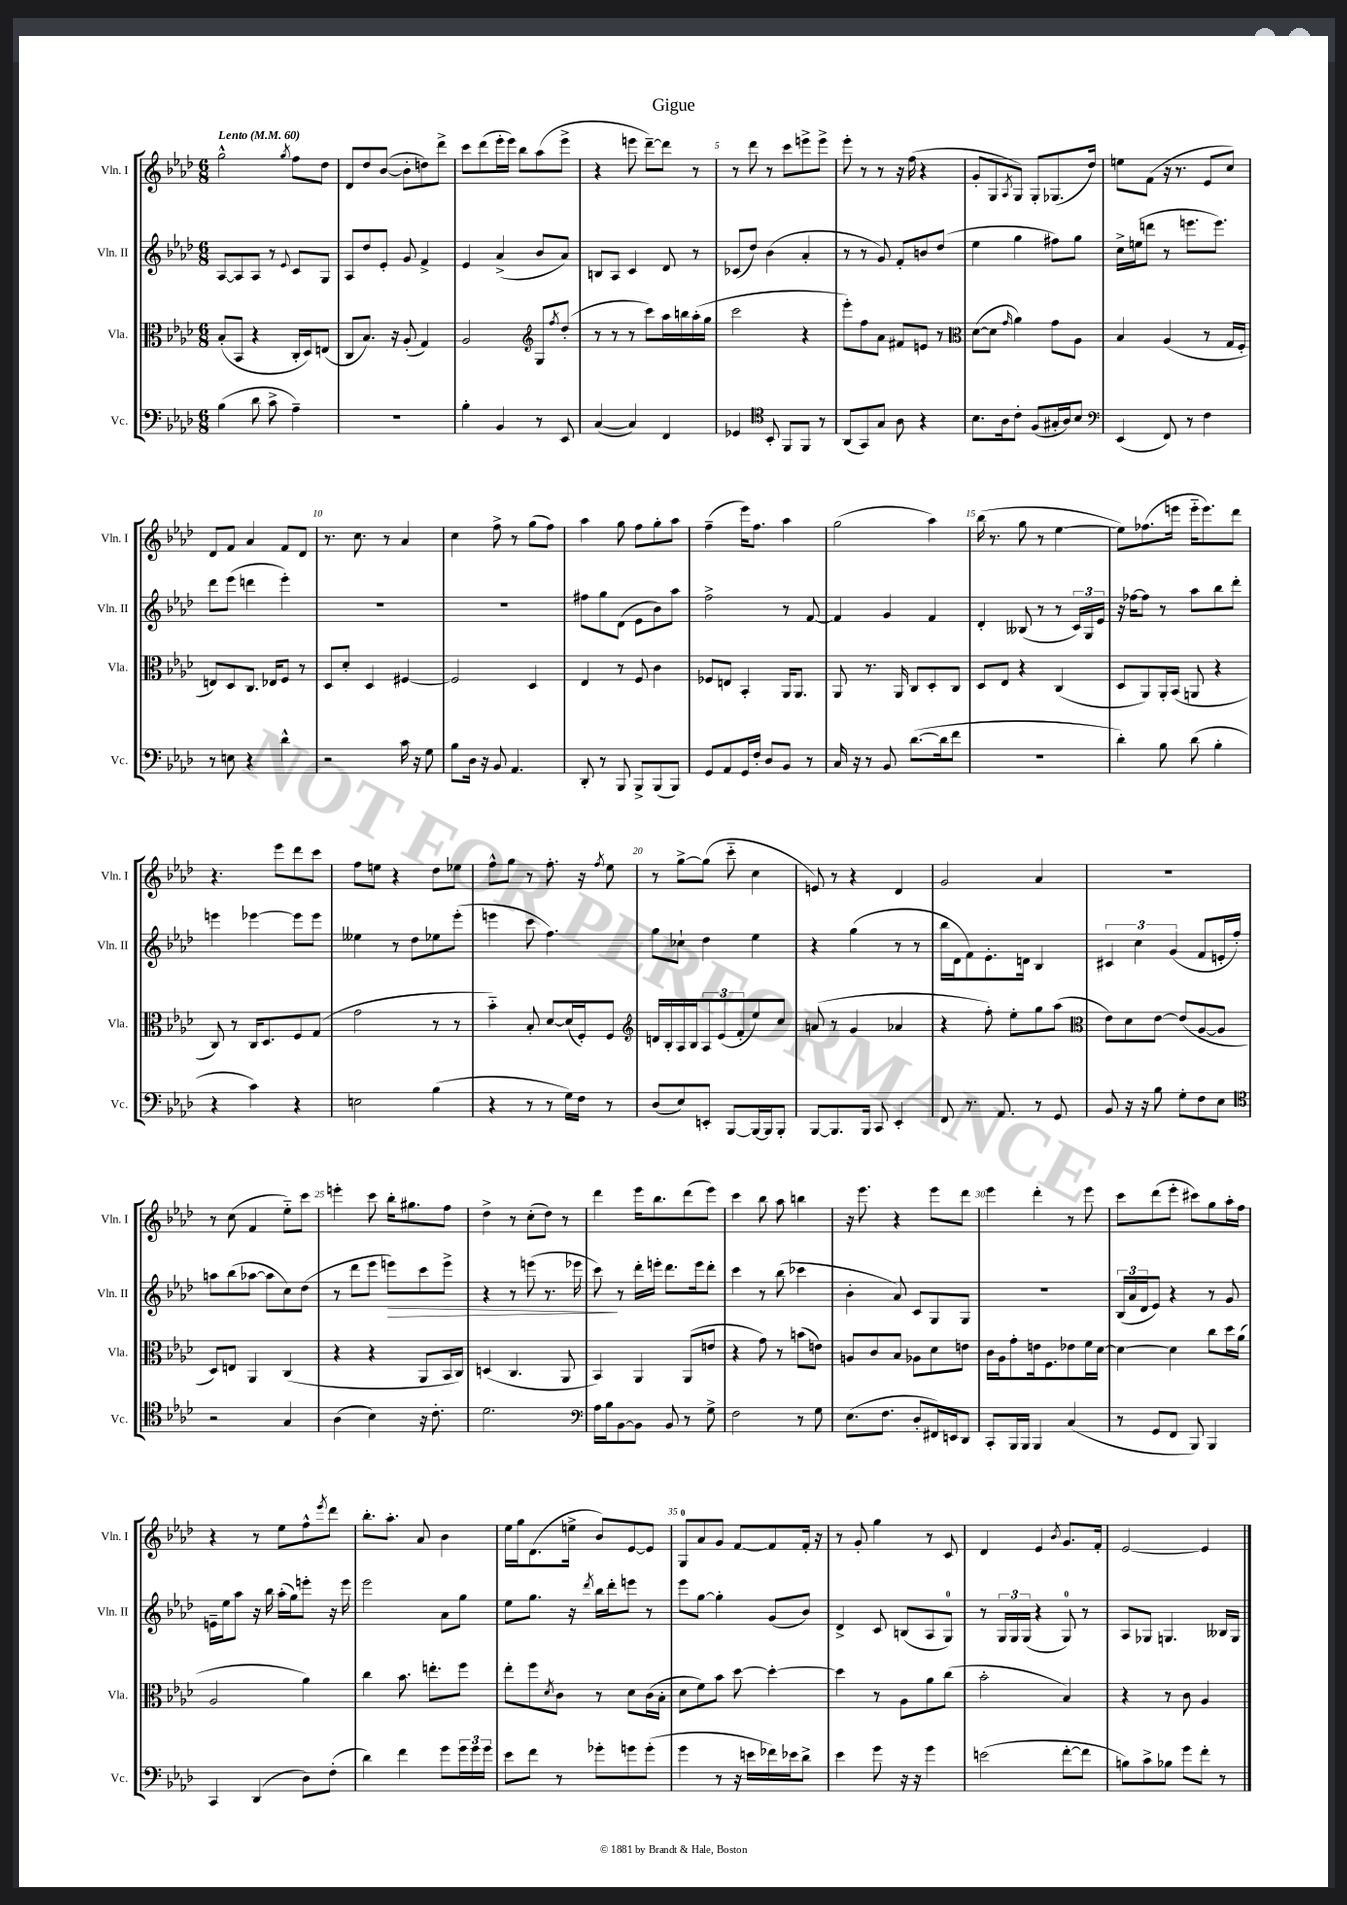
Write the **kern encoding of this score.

**kern	**kern	**kern	**kern
*staff4	*staff3	*staff2	*staff1
*clefF4	*clefC3	*clefG2	*clefG2
*k[b-e-a-d-]	*k[b-e-a-d-]	*k[b-e-a-d-]	*k[b-e-a-d-]
*M6/8	*M6/8	*M6/8	*M6/8
*MM60	*MM60	*MM60	*MM60
(4B-	(8B-'	[8A-	2gg^^
.	8BB-	8A-]	.
8d-	4r	8A-	.
8c^	.	8r	.
.	.	8qqe-	8qgg
4A-~)	16C'	8c	8ff
.	16D-)	.	.
.	(8E	8G	8dd-
=	=	=	=
2.r	8C	8A-	8d-
.	8.B-)	8dd-	8dd-
.	.	8e-'	([8b-
.	16r	.	.
.	(8A-'	8g	8b-']
.	4G)	4f^	8dd)
.	.	.	8ddd-^
=	=	=	=
4B-'	2A-	4e-	8ccc
.	.	.	(8ddd-
4BB-	.	(4a-^	16eee-'
.	.	.	16eee-)
.	.	.	8bb-
*	*clefG2	*	*
8r	8G	8b-	(8aa-
.	8qff	.	.
8EE-	(8dd-'	8a-)	8eee-^
=	=	=	=
([4C	8r	8B	4r
.	8r	8A-	.
4C])	8r	4c	8eee
.	8ccc)	.	[8ddd-~)
4FF	16aa-	8d-	8ddd-]
.	16bb	.	.
.	(16aa-'	8r	8r
.	16gg	.	.
=	=	=	=
4GG-	2ccc	(8c-	8r
.	.	8dd-)	8ddd-
*clefC4	*	*	*
8BB-'	.	(4b-	8r
8FF	.	.	8ccc
8FF	4r	4a-'	8eee^
8r	.	.	8eee^
=	=	=	=
(8AA-	8eee-')	8r	8eee-'
8GG)	8ff	8r	8r
8G	8a-	8g)	8r
8A-	8f#	8f'	16r
.	.	.	(16ff
4r	8e	8b	4r
.	8r	(8dd-	.
=	=	=	=
*	*clefC3	*	*
8.B-	([8d-	4ee-	8g'
.	8d-]	.	8G
16A-	.	.	.
.	16qqg	.	8qA-
8c'	4a-)	4gg	8G)
(8F	.	.	8G'
16G#'	8g	8ff#)	(8.G-
16A-)	.	.	.
8B-	8A-	8gg	.
.	.	.	16dd-)
=	=	=	=
*clefF4	*	*	*
(4EE-	4B-	16cc^	8ee
.	.	(16ee	.
.	.	8ddd	(8f
8FF)	(4A-	8r	16r
.	.	.	8.r
8r	.	8.eee	.
4F	8r	.	8e-
.	.	8.eee)	.
.	16G	.	8cc)
.	16F'	.	.
=	=	=	=
8r	8E)	8ddd-	8d-
8E	8D-	(8eee-	8f
4r	8.C	4ddd	4a-
.	16E-	.	.
4d-^^	8F	4eee-')	8f
.	8r	.	8d-
=	=	=	=
2r	8D-	2.r	8.r
.	8d-'	.	.
.	.	.	8.cc
.	4D-	.	.
.	.	.	8r
16c	[4F#	.	4a-
16r	.	.	.
8G	.	.	.
=	=	=	=
8B-	2F#]	2.r	4cc
16D-	.	.	.
16r	.	.	.
8BB-	.	.	8ff^
4.AA-	.	.	8r
.	4D-	.	(8gg
.	.	.	8ff)
=	=	=	=
8DD-'	4E-	8ff#	4aa-
8r	.	8gg	.
8BBB-	8r	(8d-	8gg
8BBB-^	8F	8e-	8ff
(8BBB-	4c	8b-)	8gg'
8BBB-)	.	8aa-	8aa-
=	=	=	=
8GG	8F-	2ff^	(4ff~
8AA-	8E	.	.
16GG	4BB-'	.	16eee-)
16F'	.	.	8.ff
8D-	.	.	.
8BB-	16AA-	8r	4aa-
.	8.AA-	.	.
8r	.	[8f	.
=	=	=	=
16C	8AA-	4f]	(2gg
16r	.	.	.
8r	8.r	.	.
8BB-	.	4g	.
.	16AA-	.	.
([8.d-	8C	.	.
.	8D-'	4f	4aa-)
16d-]	.	.	.
8f	8C	.	.
=	=	=	=
2.r	8D-	4d-'	(16bb-
.	.	.	8.r
.	8E-	.	.
.	4r	(8B--	8gg
.	.	8r	8r
.	(4C	8r	[4ee-
.	.	24c)	.
.	.	24G	.
.	.	24e-	.
=	=	=	=
4d-')	8D-	16r	8ee-])
.	.	[16ff-	.
.	8AA-)	8ff-]	(8.ff-
8B-	16AA-'	8r	.
.	(16BB-	.	16eee
(8d-	8AA	8aa-	16eee'~
.	.	.	8.eee)
4B-'	4r	8bb-	.
.	.	8ddd-'	8ddd-
=	=	=	=
4r	8C)	4eee	4.r
.	8r	.	.
4c)	16C	[4eee-	.
.	8.D-	.	.
.	.	.	8eee-
4r	8F	8eee-]	8ddd-
.	(8G	8eee-	8ccc
=	=	=	=
2E	2g	4ee--	8ff
.	.	.	8ee
.	.	8r	4r
.	.	8dd-	.
(4B-	8r	8ee-	8dd-
.	8r	(8eee-'	8ee-
=	=	=	=
4r	4b-'~)	4eee	8ff^^
.	.	.	8gg
8r	8B-'	8ccc	8r
8r	[8d-	4.ff)	8.ff'
16G)	(16d-]	.	.
16F	16F')	.	16r
.	.	.	8qff
8r	8F	.	8ee-
=	=	=	=
*	*clefG2	*	*
(8D-	16d	8gg	8r
.	16B-'	.	.
8E-)	16A-	8cc-`	[8gg^
.	16B-	.	.
8EE'	12A-	4dd-	(8gg]
.	(12e-	.	.
[8BBB-	.	.	8ccc'~
.	12f'	.	.
16BBB-_	8ee-)	4ee-	4cc
16BBB-]	.	.	.
8BBB-'	8cc	.	.
=	=	=	=
[8BBB-	(8a	4r	8e)
8.BBB-]	8r	.	8r
.	4g	(4gg	4r
16BBB-	.	.	.
8CC	.	.	.
4EE-'	4a-	8r	4d-
.	.	8r	.
=	=	=	=
8FF	4r	16bb-	2g
.	.	16d-	.
8.r	.	8f)	.
.	8ff')	8.e-'	.
8.AA-	.	.	.
.	8ee-'	.	.
.	.	16d	.
8r	8gg	4B-	4a-
8GG	(8aa-	.	.
=	=	=	=
*	*clefC3	*	*
8BB-	8e-)	6c#	2.r
16r	8d-	.	.
.	.	6cc	.
16r	.	.	.
8B-	[8e-	.	.
.	.	(6g	.
8G'	(8e-]	.	.
8F	[8A-	8f	.
8E-	8A-]	16e'	.
.	.	16ff')	.
=	=	=	=
*clefC4	*	*	*
2r	8D-)	8aa	8r
.	8E	(8bb-	(8cc
.	4AA-	[8aa-	4f
.	.	8aa-]	.
4G	(4C	8cc)	8ee-'~)
.	.	(8dd-	8ccc
=	=	=	=
(4A-	4r	8r	4eee'
.	.	8ddd-	.
4B-)	4r	8eee-	8ccc
.	.	8eee)	16bb-'
.	.	.	8.gg#
16r	8AA-	8ccc	.
8.c'	.	.	.
.	16BB-	8eee^	8ff
.	16C)	.	.
=	=	=	=
2.d-	(4D	4r	4dd-^
.	4.C	8r	8r
.	.	(8eee	(8cc'
.	.	8.r	8dd-)
.	8AA-	.	8r
.	.	16eee-	.
=	=	=	=
*clefF4	*	*	*
16A-	4BB-)	8ccc)	4ddd-
16B-	.	.	.
[8BB-	.	8r	.
8BB-]	4AA-	16ddd-'	16eee-
.	.	16eee'	8.bb-
8BB-	.	8.ddd-	.
8r	(8AA-	.	(8ddd-
.	.	16eee	.
8G^	8e	8ddd-'	8eee-)
=	=	=	=
2F	4r	4ccc	4ccc
.	8g)	8r	8bb-
.	8r	(8bb-	8aa-
8r	(8b	4ccc-	4bb
8G	8e)	.	.
=	=	=	=
(8.E-	8A	4b-'	16r
.	.	.	8.eee-
.	8c	.	.
8.F	.	.	.
.	8B-	8a-)	4r
8D-'	8A-	8c	.
16FF#)	8d-	8G	8eee-
16EE	.	.	.
8DD-	8e	8G	8ddd-
=	=	=	=
8CC'	16c	2.r	4eee-
.	16A-	.	.
16BBB-	8g'	.	.
16BBB-	.	.	.
4BBB-	16e	.	4ddd-'
.	8.F	.	.
(4C	8e-	.	8r
.	16f	.	8eee-
.	[16d-	.	.
=	=	=	=
8r	4d-_	(24B-	8ccc
.	.	24a-	.
.	.	24d-	.
8GG	.	8e-)	(8ddd-
8FF	4d-]	4r	8eee-'
8BBB-)	.	.	8ccc#)
4BBB-	8cc	8r	8gg
.	16dd-	8g	16aa-'
.	(16a-	.	16ff
=	=	=	=
4CC	2A-	16e~	4r
.	.	16ee-	.
.	.	8aa-	.
(4DD-	.	16r	8r
.	.	16bb-	.
.	.	(16aa-'	8ee-
.	.	16gg)	.
8D-)	4a-)	8eee'	8ff^^
.	.	.	8qeee-
(8F'	.	16r	8ddd-
.	.	16eee	.
=	=	=	=
4d-)	4cc	2eee-	8.bb-'
.	.	.	8.aa-'
4f	8.b-	.	.
.	.	.	8a-
.	8.ee'	.	.
8g	.	8a-	4b-
24g	8ff	8gg	.
24g	.	.	.
24g	.	.	.
=	=	=	=
8e-	8ee-'	8ee-	16ee-
.	.	.	16gg
8f	8ff	8.gg	(8.d-
.	8qd-	.	.
8r	8c	.	.
.	.	16r	16ee^
.	.	8qddd-	.
8g-'	8r	16bb-	8b-)
.	.	16ddd-'	.
8g	8d-	8eee	[8e-
(8g'	(16c	8r	8e-]
.	16B-'	.	.
=	=	=	=
4g	8d-	8eee-	8G
.	8f)	[8gg	8a-
8r	8b-	4gg']	8g
16r	[8dd-	.	[8f
16e	.	.	.
16f-)	4dd-'_	(8g	8f]
16e-	.	.	.
8d-^	.	8b-)	16f'
.	.	.	16r
=	=	=	=
4e-	4dd-]	4d-^	8r
.	.	.	8g'
8g	8r	8c	4gg
16r	8A-	(8B	.
16r	.	.	.
4g	8a-	8A-	8r
.	(8cc	8G)	8c
=	=	=	=
(2e	2b-'	8r	4d-
.	.	24G	.
.	.	24G	.
.	.	(24G	.
.	.	4r	4e-
.	.	.	8qb-
[8f'	4B-)	8G)	8.g
8f]	.	8r	.
.	.	.	16f'
=	=	=	=
8B)	4r	8A-	[2e-
8c^	.	8G-	.
8B-	8r	4.G	.
8g	8c	.	.
8f'	4A-	.	4e-]
8r	.	16B--	.
.	.	16G	.
==	==	==	==
*-	*-	*-	*-
